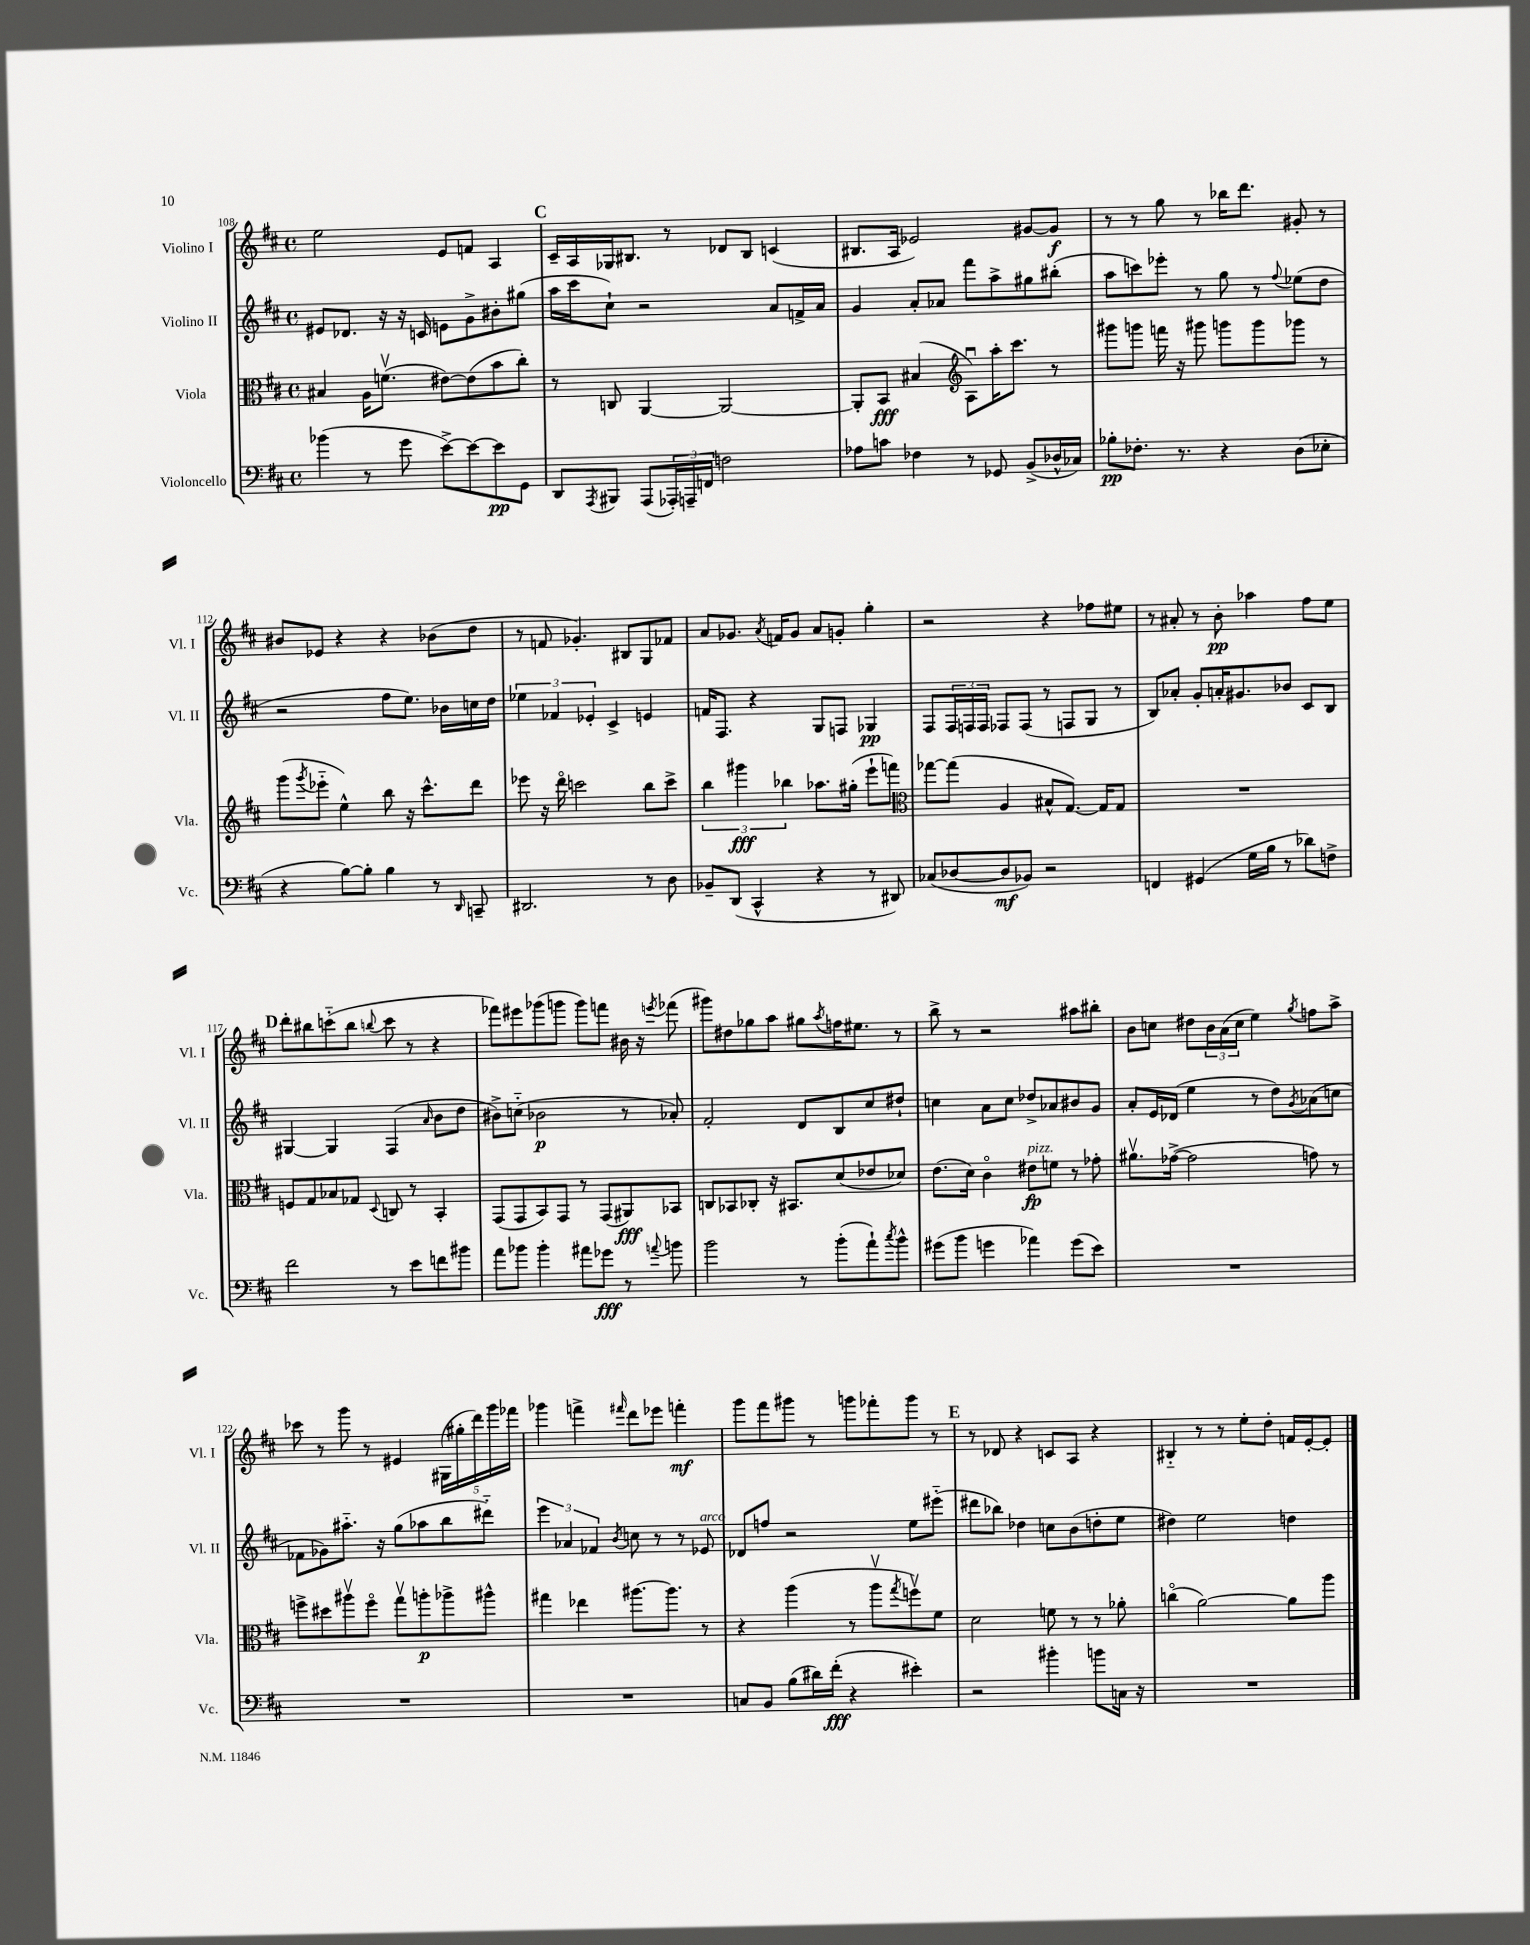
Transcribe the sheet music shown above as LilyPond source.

<<
\new StaffGroup <<
\new Staff = "s0" \with { instrumentName = "Violino I" shortInstrumentName = "Vl. I" } {
    \clef treble \key d \major \defaultTimeSignature \time 4/4
    e''2 e'8 f'8 a4 |
    \mark \markup { \bold "C" } cis'16-- a16 ges16 bis8. r8 des'8 bis8 c'4( |
    bis8. a16 ees'2) gis'8~ gis'8\f |
    r8 r8 g''8 r8 bes''16 d'''8. gis'8-. r8 |
    bis'8 ees'8 r4 r4 bes'8( d''8 |
    r8 f'8 ges'4.-.) bis8 g8 fes'8 |
    a'8 ges'8. \acciaccatura { a'8 } f'16 ges'8 a'8 g'8-. g''4-. |
    r2 r4 fes''8 eis''8 |
    r8 ais'8-. r8 b'8-.\pp aes''4 fis''8 e''8 |
    \mark \markup { \bold "D" } d'''8-. bis''8 c'''8-_( bis''8 \appoggiatura { b''8 } c'''8 r8 r4 |
    fes'''8) eis'''8 ges'''8( g'''8 g'''8) f'''8 bis'16 r16 \acciaccatura { e'''8 } fes'''8( |
    gis'''8) dis''8 ges''8 a''8 gis''8 \acciaccatura { a''8 } f''16 eis''8. r8 |
    b''8-> r8 r2 ais''8 bis''8-. |
    b'8 c''8 dis''8 \tuplet 3/2 { b'16 a'16( c''16 } e''4) \acciaccatura { g''8 } f''8 a''8-> |
    ces'''8 r8 g'''8 r8 eis'4 \tuplet 5/4 { gis16( gis''16-. d'''16) g'''16 fes'''16 } |
    ges'''4 f'''4-> \grace { fis'''16 } d'''8 ees'''8 f'''4-.\mf |
    g'''8 fis'''8 gis'''8 r8 g'''8 fes'''8-. g'''8 r8 |
    \mark \markup { \bold "E" } r8 des'8 r4 c'8 a8 r4 |
    bis4-_ r8 r8 e''8-. d''8-. f'16 e'16~-. e'8-. \bar "|." |
}
\new Staff = "s1" \with { instrumentName = "Violino II" shortInstrumentName = "Vl. II" } {
    \clef treble \key d \major \defaultTimeSignature \time 4/4
    eis'8 des'8. r16 r16 c'16 e'8 g'8-> bis'8-. gis''8( |
    \mark \markup { \bold "C" } a''16 cis'''16 cis''8-!) r2 a'8 f'16-> a'16 |
    g'4 a'8-. aes'8 fis'''8 a''8-> gis''8 bis''8-.( |
    a''8 c'''8) ees'''8-. r8 g''8 r8 \appoggiatura { fis''8 } ees''8( d''8 |
    r2 fis''8 e''8.) bes'16 c''16 d''16 |
    \tuplet 3/2 { ees''4 fes'4 ees'4-. } cis'4-> e'4 |
    f'16 fis8. r4 g8 f8 ges4\pp |
    fis8 \tuplet 3/2 { fis16 f16 f16 } fes8 fes8( r8 f8 g8 r8 |
    b8) aes'8-. g'8-. a'16-. gis'8. bes'8 cis'8 b8 |
    \mark \markup { \bold "D" } gis4~ gis4 fis4( \grace { a'16 } b'8 d''8 |
    bis'8->) c''8-_( bes'2\p r8 aes'8-.) |
    fis'2-. d'8 b8 cis''8 dis''8-! |
    c''4 a'8 c''8 des''8-> aes'8 bis'8 g'8 |
    a'8-. e'16 des'16( e''4 r8 d''8) \acciaccatura { g'8 } aes'8( c''8 |
    fes'8 ges'8) ais''8.-_ r16 g''8( aes''8 b''8 dis'''8-_) |
    \tuplet 3/2 { e'''4 aes'4 fes'4 } \acciaccatura { b'8 } c''8 r8 r8 ees'8^\markup { \italic "arco" } |
    des'8 f''8 r2 e''8 eis'''8-_( |
    \mark \markup { \bold "E" } dis'''8 bes''8) des''4 c''8 b'8( d''8-. e''8 |
    dis''4) e''2 d''4 \bar "|." |
}
\new Staff = "s2" \with { instrumentName = "Viola" shortInstrumentName = "Vla." } {
    \clef alto \key d \major \defaultTimeSignature \time 4/4
    bis4 a16 f'8.\upbow( eis'8~) eis'8( b'8 cis''8-.) |
    \mark \markup { \bold "C" } r8 c8 a,4~ a,2~ |
    a,8-. b,8\fff bis4( \clef treble a8\downbow) a''16-. cis'''8. r8 |
    gis'''8 g'''8 f'''16 r16 gis'''8 g'''8 g'''8 ges'''8 r8 |
    g'''8( \acciaccatura { g'''8 } ees'''8-_ e''4-^) b''8 r16 cis'''8.-^ d'''8 |
    ees'''8 r16 d'''16\flageolet c'''2 b''8 c'''8-> |
    \tuplet 3/2 { b''4 gis'''4\fff bes''4 } aes''8. gis''16-.( e'''8-! f'''8) |
    \clef alto ges''8~ ges''8( a4 bis8-^ g8.~) g16 g8 |
    R1 |
    \mark \markup { \bold "D" } f8 g8 bes8 ges8 \appoggiatura { d8 } c8 r8 b,4-. |
    g,8( g,8 b,8) g,8 r8 g,8( ais,8\fff) bes,8 |
    c8 bes,8 ces8-. r16 bis,8. d'8( ees'8 des'8) |
    e'8.( d'16) cis'4\flageolet eis'8\fp^\markup { \italic "pizz." } f'8 r8 ges'8-. |
    ais'8.\upbow ges'16~->( ges'2 g'8) r8 |
    f''8-> dis''8 ais''8\upbow f''8\flageolet g''8\upbow a''8-.\p aes''8-> ais''8-^ |
    gis''4 ees''4 ais''8.~ ais''8. r8 |
    r4 a''4( r8 a''8\upbow \acciaccatura { g''8 } f''8\upbow) fis'8 |
    \mark \markup { \bold "E" } d'2 f'8 r8 r8 aes'8-. |
    c''4\flageolet( a'2~) a'8 a''8 \bar "|." |
}
\new Staff = "s3" \with { instrumentName = "Violoncello" shortInstrumentName = "Vc." } {
    \clef bass \key d \major \defaultTimeSignature \time 4/4
    bes'4( r8 g'8 e'8~->) e'8~ e'8\pp g,8 |
    \mark \markup { \bold "C" } d,8 \acciaccatura { a,,8 } bis,,8 a,,8( \tuplet 3/2 { aes,,16-.) a,,16-- f,16 } f2 |
    aes8 c'8 fes4 r8 ges,8 b,8->( des16-^ ces16) |
    bes8-.\pp fes8.-. r8. r4 d8( ees8-. |
    r4 b8~) b8-. b4 r8 \grace { d,16 } c,8-- |
    dis,2. r8 d8 |
    bes,8-- d,8( cis,4-^ r4 r8 dis,8) |
    ces8( des8~ des8\mf bes,8) r2 |
    f,4 gis,4( g16 b16 r8 des'8) f8-> |
    \mark \markup { \bold "D" } fis'2 r8 e'8 f'8 bis'8 |
    a'8 bes'8 bes'4-. ais'8 ges'8\fff r8 \appoggiatura { a'8 } b'8 |
    b'2 r8 b'8-.( a'8-!) \acciaccatura { cis''8 } b'8-^ |
    gis'8( b'8 g'4 aes'4) g'8( e'8) |
    R1 |
    R1 |
    R1 |
    c8 b,8 b8( dis'16) fis'16-.\fff( r4 eis'4-.) |
    \mark \markup { \bold "E" } r2 bis'4-. b'8 c16 r16 |
    R1 \bar "|." |
}
>>
>>
\layout { \context { \Score currentBarNumber = #108 } }
